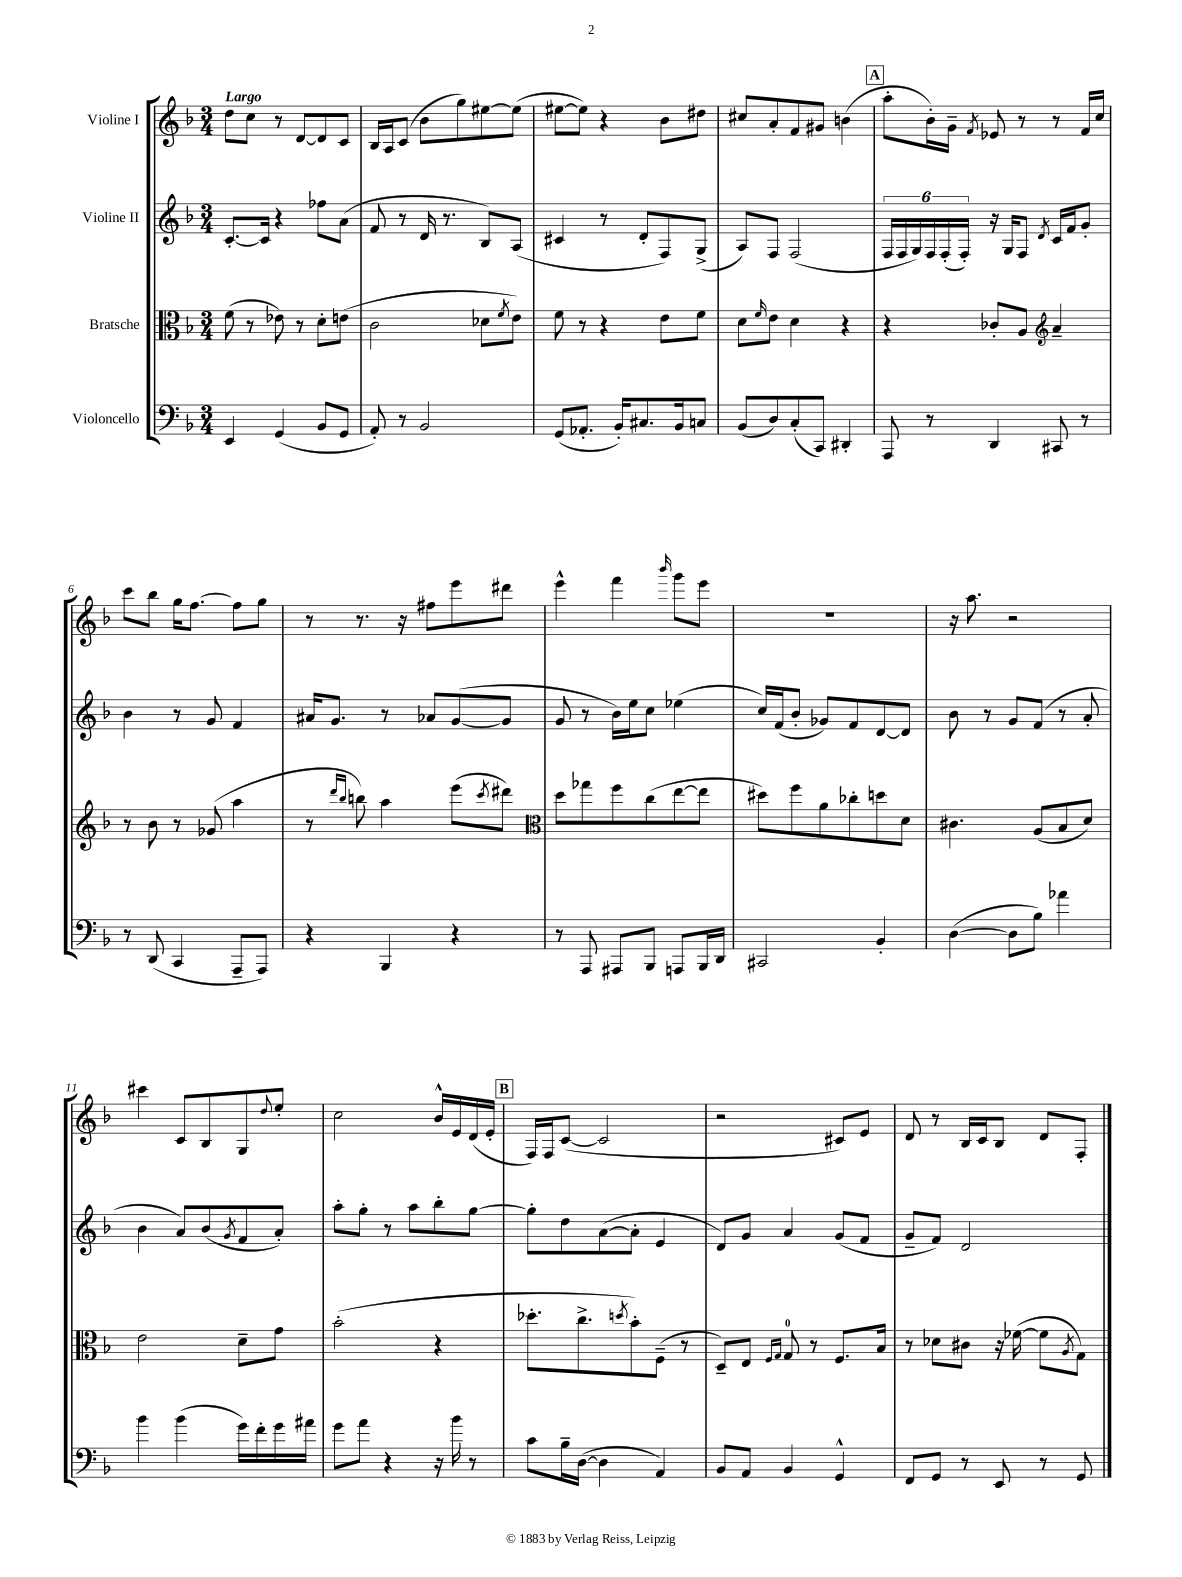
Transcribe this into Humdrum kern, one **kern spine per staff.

**kern	**kern	**kern	**kern
*staff4	*staff3	*staff2	*staff1
*clefF4	*clefC3	*clefG2	*clefG2
*k[b-]	*k[b-]	*k[b-]	*k[b-]
*M3/4	*M3/4	*M3/4	*M3/4
4EE/	(8f\	[8.c'/L	8dd\L
.	8r	.	8cc\J
.	.	16c/]Jk	.
(4GG/	8e-\)	4r	8r
.	8r	.	[8d/L
8BB-/L	8d'\L	8ff-\L	8d/]
8GG/J	(8e\J	(8a\J	8c/J
=	=	=	=
8AA'/)	2c\	8f/	16B-/LL
.	.	.	16A/J
8r	.	8r	(8c/J
2BB-/	.	16d/	8b-\L
.	.	8.r	.
.	.	.	8gg\)
.	8d-\L	8B-/L)	[8ee#\
.	8qf/	.	.
.	8e\J)	(8A/J	(8ee#\]J
=	=	=	=
(8GG/L	8f\	4c#/	[8ee#\L
8.AA-'/J	8r	.	8ee#\]J)
.	4r	8r	4r
16BB-'/LK)	.	.	.
8.C#/	.	8d'/L	.
.	8e\L	8F/)	8b-\L
16BB-/k	.	.	.
8C/J	8f\J	(8G^/J	8dd#\J
=	=	=	=
(8BB-/L	8d\L	8A/L)	8cc#/L
.	16qqf/	.	.
8D/)	8e\J	8F/J	8a'/
(8C'/	4d\	(2F/	8f/
8CC/J)	.	.	8g#/J
4DD#'/	4r	.	(4b\
=	=	=	=
8AAA/	4r	24F/LL	8aa'\L
.	.	24F/	.
.	.	24G/)	.
8r	.	24F/	16b-'\L)
.	.	(24F'/	.
.	.	.	16g~\JJ
.	.	24F'/JJ)	.
.	.	.	8qf/
4DD/	8c-'/L	16r	8e-/
.	.	16G/LK	.
.	8A/J	8F/J	8r
*	*clefG2	*	*
.	.	8qd/	.
8CC#/	4a~/	16c/LL	8r
.	.	16f/J	.
8r	.	8g'/J	16f/LL
.	.	.	16cc/JJ
=	=	=	=
8r	8r	4b-\	8ccc\L
(8DD/	8b-\	.	8bb-\J
4CC/	8r	8r	16gg\LK
.	.	.	[8.ff\J
.	(8g-/	8g/	.
8AAA~/L	4aa\	4f/	8ff\]L
8AAA/J)	.	.	8gg\J
=	=	=	=
4r	8r	16a#/LK	8r
.	.	8.g/J	.
.	16qqddd/LL	.	.
.	16qqbb-/JJ	.	.
.	8bb\)	.	8.r
4BBB-/	4aa\	8r	.
.	.	.	16r
.	.	8a-/L	8ff#\L
4r	(8eee\L	([8g/	8eee\
.	8qccc/	.	.
.	8ddd#\J)	8g/]J	8ddd#\J
=	=	=	=
*	*clefC3	*	*
8r	8dd\L	8g/	4eee^^\
8AAA/	8gg-\	8r	.
8AAA#/L	8ff\	16b-\LL)	4fff\
.	.	16ee\J	.
8BBB-/J	(8cc\	8cc\J	.
.	.	.	16qqbbb-/
8AAA/L	[8ee\	(4ee-\	8ggg\L
16BBB-/L	8ee\]J	.	8eee\J
16DD/JJ	.	.	.
=	=	=	=
2CC#/	8dd#\L)	16cc/LL)	2.r
.	.	(16f/J	.
.	8ff\	8b-'/J	.
.	8a\	8g-/L)	.
.	8cc-'\	8f/	.
4BB-'/	8dd\	[8d/	.
.	8d\J	8d/]J	.
=	=	=	=
([4D\	4.c#\	8b-\	16r
.	.	.	8.aa\
.	.	8r	.
8D\]L	.	8g/L	2r
8B-\J)	(8A/L	(8f/J	.
4a-\	8B-/	8r	.
.	8d/J)	8a'/	.
=	=	=	=
4b-\	2e\	4b-\	4ccc#\
(4b-\	.	8a/L)	8c/L
.	.	(8b-/	8B-/
.	.	8qg/	.
16g\LL)	8d~\L	8f/	8G/
16f'\	.	.	.
.	.	.	8qqdd/
16g\	8g\J	8a'/J)	8ee'/J
16a#\JJ	.	.	.
=	=	=	=
8g\L	(2b-'\	8aa'\L	2cc\
8a\J	.	8gg'\J	.
4r	.	8r	.
.	.	8aa\L	.
16r	4r	8bb-'\	16b-^^/LL
16b-\	.	.	16e/
8r	.	[8gg\J	(16d/
.	.	.	16e'/JJ
=	=	=	=
8c\L	8.dd-'\L	8gg'\]L	16F/LL)
.	.	.	16F/J
16B-~\L	.	8dd\	([8c/J
([16D\JJ	8.cc^\	.	.
4D\]	.	([8a\	2c/]
.	8qdd/	.	.
.	8b-'\)	8a'\]J	.
4AA/)	(8F~\J	4e/	.
.	8r	.	.
=	=	=	=
8BB-/L	8D~/L)	8d/L)	2r
8AA/J	8E/J	8g/J	.
.	16qqF/LL	.	.
.	16qqG/JJ	.	.
4BB-/	8G/	4a/	.
.	8r	.	.
4GG^^/	8.F/L	(8g/L	8c#/L)
.	.	8f/J	8e/J
.	16B-/Jk	.	.
=	=	=	=
8FF/L	8r	8g~/L	8d/
8GG/J	8d-\L	8f/J)	8r
8r	8c#\J	2d/	16B-/LL
.	.	.	16c/J
8EE/	16r	.	8B-/J
.	([16f-\	.	.
8r	8f-\]L	.	8d/L
.	8qA/	.	.
8GG/	8G\J)	.	8F'/J
==	==	==	==
*-	*-	*-	*-
